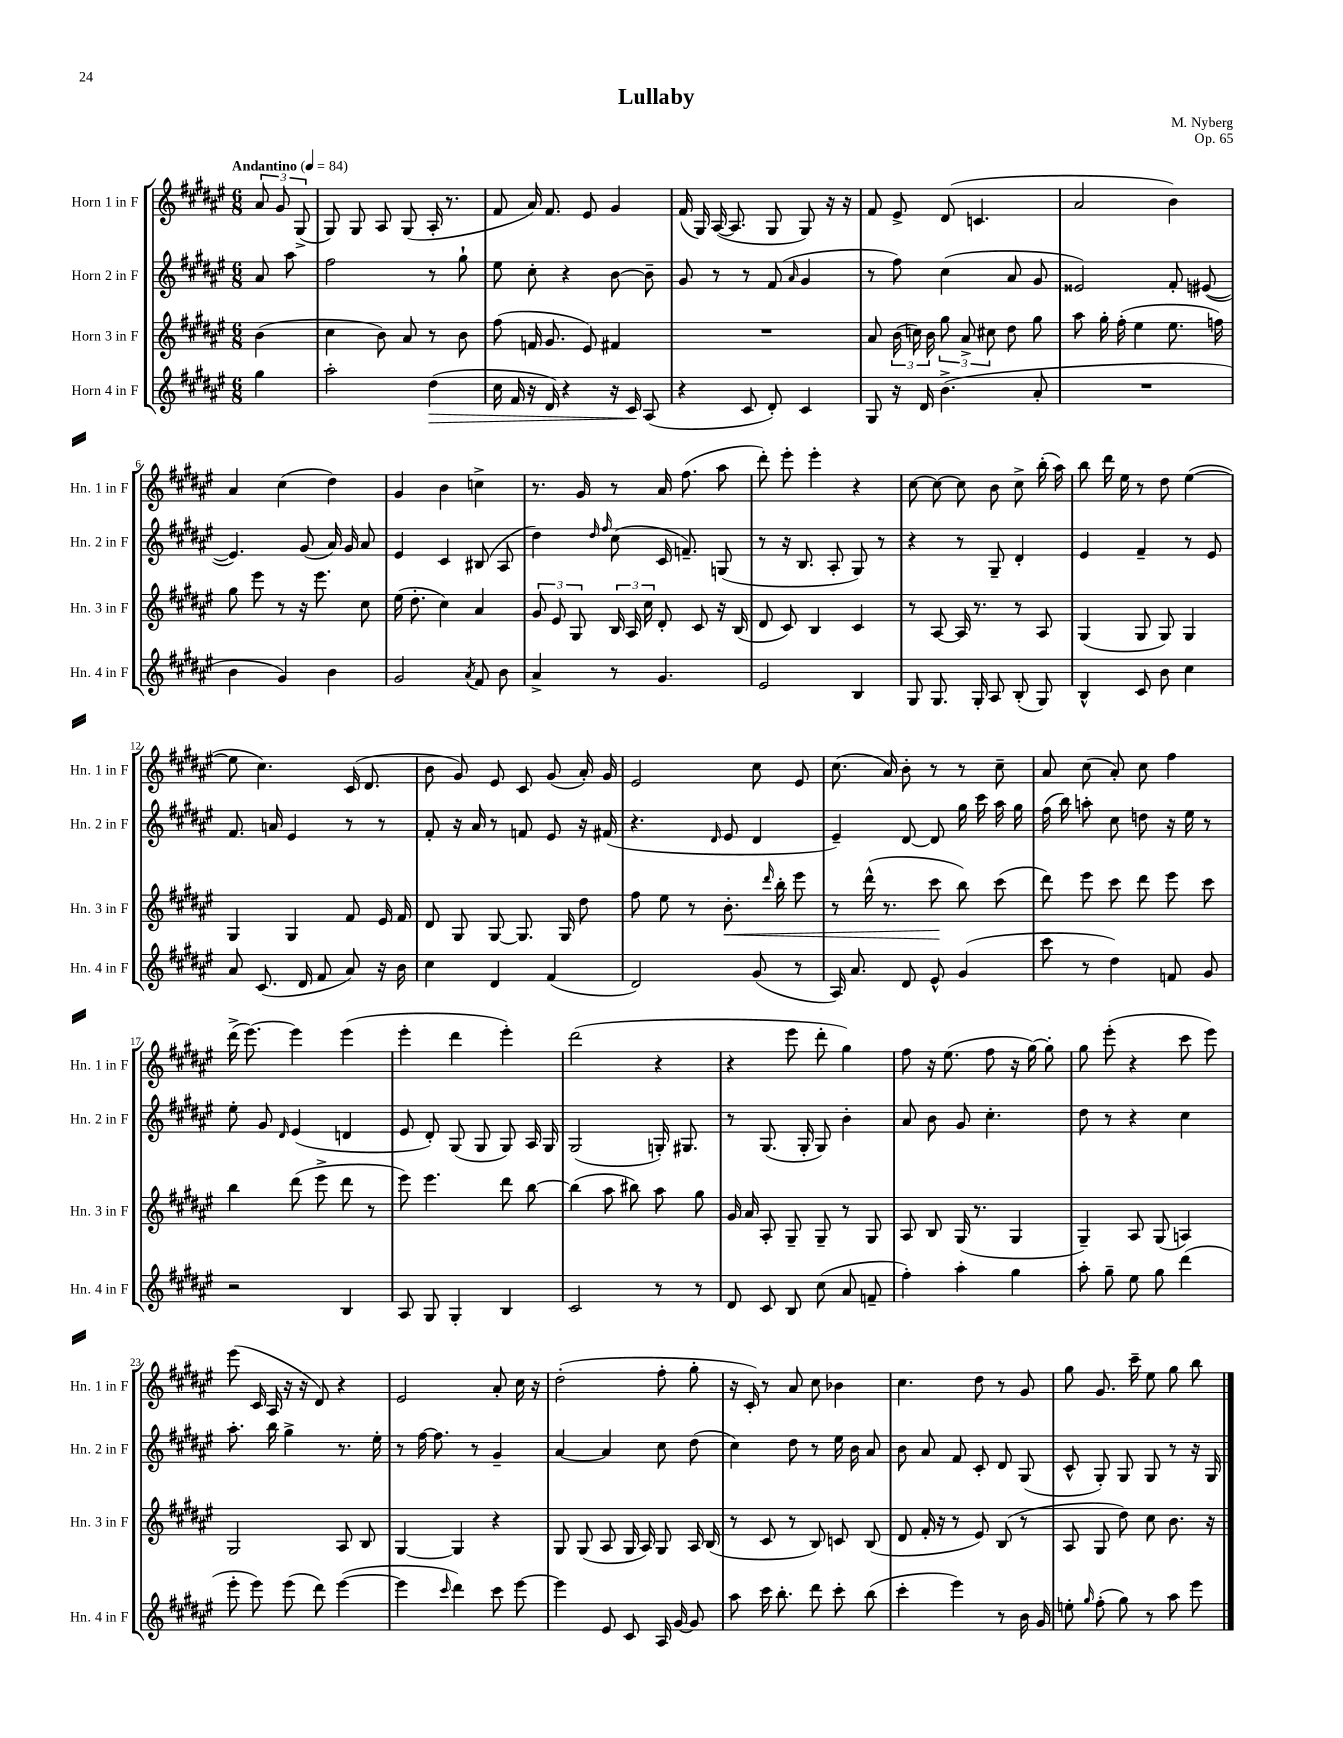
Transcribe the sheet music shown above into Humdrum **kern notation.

**kern	**dynam	**kern	**dynam	**kern	**kern
*part4	*part4	*part3	*part3	*part2	*part1
*staff4	*staff4	*staff3	*staff3	*staff2	*staff1
*I"Horn 4 in F	*	*I"Horn 3 in F	*	*I"Horn 2 in F	*I"Horn 1 in F
*I'Hn. 4 in F	*	*I'Hn. 3 in F	*	*I'Hn. 2 in F	*I'Hn. 1 in F
*clefG2	*	*clefG2	*	*clefG2	*clefG2
*k[f#c#g#d#a#e#]	*	*k[f#c#g#d#a#e#]	*	*k[f#c#g#d#a#e#]	*k[f#c#g#d#a#e#]
*M6/8	*	*M6/8	*	*M6/8	*M6/8
*MM84	*	*MM84	*	*MM84	*MM84
=	=	=	=	=	=
!	!	!	!	!	!LO:TX:a:B:t=Andantino
4gg#\	.	(4b\	.	8a#/	12a#/
.	.	.	.	.	12g#/
.	.	.	.	8aa#\	.
.	.	.	.	.	(12G#^/
=1	=1	=1	=1	=1	=1
2aa#'\	.	4cc#\	.	2ff#\	8G#/)
.	.	.	.	.	8G#/
.	.	8b\)	.	.	8A#/
.	.	8a#/	.	.	(8G#/
!	!LO:HP:b	!	!	!	!
(4dd#\	>	8r	.	8r	16A#'/
.	.	.	.	.	8.r
.	.	8b\	.	8gg#`\	.
=2	=2	=2	=2	=2	=2
16cc#\	.	(8ff#\	.	8ee#\	8f#/
16f#/	.	.	.	.	.
16r	.	16fn/	.	8cc#'\	16a#/)
16d#/)	.	8.g#/	.	.	8.f#/
4r	.	.	.	4r	.
.	.	8e#/)	.	.	8e#/
16r	.	4f#X/	.	[8b\	4g#/
16c#/	.	.	.	.	.
(8A#/	]	.	.	8b~\]	.
=3	=3	=3	=3	=3	=3
4r	.	2.r	.	8g#/	(16f#/
.	.	.	.	.	16G#/)
.	.	.	.	8r	([16A#/
.	.	.	.	.	8.A#/]
8c#/	.	.	.	8r	.
8d#'/)	.	.	.	(8f#/	8G#/
.	.	.	.	16qqa#/	.
4c#/	.	.	.	4g#/	8G#/)
.	.	.	.	.	16r
.	.	.	.	.	16r
=4	=4	=4	=4	=4	=4
8G#/	.	8a#/	.	8r	8f#/
16r	.	(24b\	.	8ff#\)	8e#^/
.	.	24ccn\)	.	.	.
16d#/	.	.	.	.	.
.	.	24b\	.	.	.
(4.b^\	.	12gg#\	.	(4cc#\	(8d#/
.	.	12a#^/	.	.	.
.	.	.	.	.	4.cn/
.	.	12cc#X\	.	.	.
.	.	8dd#\	.	8a#/	.
8a#'/	.	8gg#\	.	8g#/	.
=5	=5	=5	=5	=5	=5
2.r	.	8aa#\	.	2e##X/)	2a#/
.	.	16gg#'\	.	.	.
.	.	(16ff#'\	.	.	.
.	.	4ee#\	.	.	.
.	.	8.ee#\	.	8f#'/	4b\)
.	.	.	.	([8e#X/	.
.	.	16ffn\)	.	.	.
!!LO:LB:g=z
=6	=6	=6	=6	=6	=6
4b\	.	8gg#\	.	4.e#/])	4a#/
.	.	8eee#\	.	.	.
4g#/)	.	8r	.	.	(4cc#\
.	.	16r	.	(8g#/	.
.	.	8.eee#\	.	.	.
4b\	.	.	.	16a#/)	4dd#\)
.	.	.	.	16g#/	.
.	.	8cc#\	.	8a#/	.
=7	=7	=7	=7	=7	=7
2g#/	.	(16ee#\	.	4e#/	4g#/
.	.	8.dd#'\	.	.	.
.	.	4cc#\)	.	4c#/	4b\
8qa#/	.	.	.	.	.
8f#/	.	4a#/	.	(8B#X/	4ccn^\
8b\	.	.	.	8A#/	.
=8	=8	=8	=8	=8	=8
4a#^/	.	12g#/	.	4dd#\)	8.r
.	.	12e#/	.	.	.
.	.	12G#/	.	.	.
.	.	.	.	.	16g#/
.	.	.	.	16qqdd#/	.
.	.	.	.	16qqff#/	.
8r	.	24B/	.	(8cc#\	8r
.	.	24A#/	.	.	.
.	.	24cc#\	.	.	.
4.g#/	.	8d#'/	.	16c#/	16a#/
.	.	.	.	8.fn~/)	(8.ff#\
.	.	8c#/	.	.	.
.	.	16r	.	(8Gn/	8aa#\
.	.	(16B/	.	.	.
=9	=9	=9	=9	=9	=9
2e#/	.	8d#/	.	8r	8ddd#'\)
.	.	8c#/)	.	16r	8eee#'\
.	.	.	.	8.B/	.
.	.	4B/	.	.	4eee#'\
.	.	.	.	8A#'/	.
4B/	.	4c#/	.	8G#/)	4r
.	.	.	.	8r	.
=10	=10	=10	=10	=10	=10
8G#/	.	8r	.	4r	[8cc#\
8.G#/	.	[8A#/	.	.	8cc#\_
.	.	16A#/]	.	8r	8cc#\]
16G#'/	.	8.r	.	.	.
8A#/	.	.	.	8G#~/	8b\
(8B'/	.	8r	.	4d#'/	8cc#^\
8G#/)	.	8A#/	.	.	(16bb'\
.	.	.	.	.	16aa#\)
=11	=11	=11	=11	=11	=11
4B^^/	.	(4G#/	.	4e#/	8bb\
.	.	.	.	.	16ddd#\
.	.	.	.	.	16ee#\
8c#/	.	8G#/	.	4f#~/	8r
8b\	.	8G#/)	.	.	8dd#\
4cc#\	.	4G#/	.	8r	([4ee#\
.	.	.	.	8e#/	.
!!LO:LB:g=z
=12	=12	=12	=12	=12	=12
8a#/	.	4G#/	.	8.f#/	8ee#\]
(8.c#/	.	.	.	.	4.cc#\)
.	.	.	.	16an/	.
.	.	4G#/	.	4e#/	.
16d#/	.	.	.	.	.
8f#/	.	.	.	.	.
8a#/)	.	8f#/	.	8r	(16c#/
.	.	.	.	.	8.d#/
16r	.	16e#/	.	8r	.
16b\	.	16f#/	.	.	.
=13	=13	=13	=13	=13	=13
4cc#\	.	8d#/	.	8f#'/	8b\
.	.	8G#/	.	16r	8g#/)
.	.	.	.	16a#/	.
4d#/	.	[8G#/	.	8r	8e#/
.	.	8.G#/]	.	8fn/	8c#/
(4f#/	.	.	.	8e#/	(8g#/
.	.	16G#/	.	.	.
.	.	8dd#\	.	16r	16a#'/)
.	.	.	.	(16f#X/	16g#/
=14	=14	=14	=14	=14	=14
2d#/)	.	8ff#\	.	4.r	2e#/
.	.	8ee#\	.	.	.
.	.	8r	.	.	.
.	.	.	.	16qqd#/	.
!	!	!	!LO:HP:b	!	!
.	.	8.b'\	<	8e#/	.
(8g#/	.	.	.	4d#/	8cc#\
.	.	16qqddd#/	.	.	.
.	.	16bb'\	.	.	.
8r	.	8eee#\	.	.	8e#/
=15	=15	=15	=15	=15	=15
16A#/)	.	8r	.	4e#~/)	(8.cc#\
8.a#/	.	.	.	.	.
.	.	(16ddd#^^\	.	.	.
.	.	8.r	.	.	16a#/)
8d#/	.	.	.	[8d#/	8b'\
8e#^^/	.	8ccc#\	.	8d#/]	8r
(4g#/	.	8bb\)	[	16gg#\	8r
.	.	.	.	16ccc#\	.
.	.	(8ccc#\	.	16aa#\	8cc#~\
.	.	.	.	16gg#\	.
=16	=16	=16	=16	=16	=16
8ccc#\	.	8ddd#\)	.	(16ff#\	8a#/
.	.	.	.	16bb\)	.
8r	.	8eee#\	.	8aan'\	(8cc#\
4dd#\)	.	8ccc#\	.	8cc#\	8a#'/)
.	.	8ddd#\	.	8ddn\	8cc#\
8fn/	.	8eee#\	.	16r	4ff#\
.	.	.	.	16ee#\	.
8g#/	.	8ccc#\	.	8r	.
!!LO:LB:g=z
=17	=17	=17	=17	=17	=17
2r	.	4bb\	.	8ee#'\	(16ddd#^\
.	.	.	.	.	[8.eee#\)
.	.	.	.	8g#/	.
.	.	.	.	16qqd#/	.
.	.	(8ddd#\	.	(4e#/	4eee#\]
.	.	8eee#^\	.	.	.
4B/	.	8ddd#\	.	4dn/	(4eee#\
.	.	8r	.	.	.
=18	=18	=18	=18	=18	=18
8A#/	.	8eee#\)	.	8e#/	4eee#'\
8G#/	.	4.eee#\	.	8d#'/)	.
4G#'/	.	.	.	(8G#/	4ddd#\
.	.	.	.	8G#/	.
4B/	.	8ddd#\	.	8G#/)	4eee#'\)
.	.	[8bb\	.	16A#/	.
.	.	.	.	16G#/	.
=19	=19	=19	=19	=19	=19
2c#/	.	(4bb\]	.	(2G#/	(2ddd#\
.	.	8aa#\	.	.	.
.	.	8bb#X\)	.	.	.
8r	.	8aa#\	.	16Gn'/)	4r
.	.	.	.	8.G#X/	.
8r	.	8gg#\	.	.	.
=20	=20	=20	=20	=20	=20
8d#/	.	16g#/	.	8r	4r
.	.	16a#/	.	.	.
8c#/	.	8A#'/	.	(8.G#/	.
8B/	.	8G#~/	.	.	8eee#\
.	.	.	.	16G#'/	.
(8cc#\	.	8G#~/	.	8G#/)	8ddd#'\
8a#/	.	8r	.	4b'\	4gg#\)
8fn~/	.	8G#/	.	.	.
=21	=21	=21	=21	=21	=21
4ff#'\)	.	8A#/	.	8a#/	8ff#\
.	.	8B/	.	8b\	16r
.	.	.	.	.	(8.ee#\
4aa#'\	.	(16G#/	.	8g#/	.
.	.	8.r	.	.	.
.	.	.	.	4.cc#'\	8ff#\
4gg#\	.	4G#/	.	.	16r
.	.	.	.	.	[16gg#\)
.	.	.	.	.	8gg#'\]
=22	=22	=22	=22	=22	=22
8aa#'\	.	4G#~/)	.	8dd#\	8gg#\
8gg#~\	.	.	.	8r	(8eee#'\
8ee#\	.	8A#/	.	4r	4r
8gg#\	.	(8G#/	.	.	.
(4ddd#\	.	4An/)	.	4cc#\	8ccc#\
.	.	.	.	.	8eee#\)
!!LO:LB:g=z
=23	=23	=23	=23	=23	=23
8eee#'\	.	2G#/	.	8.aa#'\	(8eee#\
8eee#\)	.	.	.	.	16c#/
.	.	.	.	16bb\	16A#/
(8eee#\	.	.	.	4gg#^\	16r
.	.	.	.	.	16r
8ddd#\)	.	.	.	.	8d#/)
([4eee#\	.	8A#/	.	8.r	4r
.	.	8B/	.	.	.
.	.	.	.	16ee#'\	.
=24	=24	=24	=24	=24	=24
4eee#\]	.	[4G#/	.	8r	2e#/
.	.	.	.	[16ff#\	.
.	.	.	.	8.ff#\]	.
16qqccc#/	.	.	.	.	.
4ddd#\)	.	4G#/]	.	.	.
.	.	.	.	8r	.
8ccc#\	.	4r	.	4g#~/	8a#'/
[8eee#\	.	.	.	.	16cc#\
.	.	.	.	.	16r
=25	=25	=25	=25	=25	=25
4eee#\]	.	8G#/	.	[4a#/	(2dd#'\
.	.	(8G#/	.	.	.
8e#/	.	8A#/	.	4a#/]	.
8c#/	.	16G#/	.	.	.
.	.	16A#/)	.	.	.
16A#/	.	8G#/	.	8cc#\	8ff#'\
[16g#/	.	.	.	.	.
8g#/]	.	16A#/	.	(8dd#\	8gg#'\
.	.	(16B/	.	.	.
=26	=26	=26	=26	=26	=26
8aa#\	.	8r	.	4cc#\)	16r
.	.	.	.	.	16c#'/)
16ccc#\	.	8c#/	.	.	8r
8.bb'\	.	.	.	.	.
.	.	8r	.	8dd#\	8a#/
8ddd#\	.	8B/)	.	8r	8cc#\
8ccc#'\	.	8cn/	.	16ee#\	4b-X\
.	.	.	.	16b\	.
(8bb\	.	(8B/	.	8a#/	.
=27	=27	=27	=27	=27	=27
4ccc#'\	.	8d#/	.	8b\	4.cc#\
.	.	16f#'/	.	8a#/	.
.	.	16r	.	.	.
4eee#\)	.	8r	.	8f#/	.
.	.	8e#/)	.	8c#'/	8dd#\
8r	.	(8B/	.	8d#/	8r
16b\	.	8r	.	(8G#/	8g#/
16g#/	.	.	.	.	.
=28	=28	=28	=28	=28	=28
8een'\	.	8A#/	.	8c#^^/	8gg#\
16qqgg#/	.	.	.	.	.
(8ff#'\	.	8G#/	.	8G#'/)	8.g#/
8gg#\)	.	8dd#\)	.	8G#/	.
.	.	.	.	.	16ccc#~\
8r	.	8cc#\	.	8G#/	8ee#\
8aa#\	.	8.b\	.	8r	8gg#\
8eee#\	.	.	.	16r	8bb\
.	.	16r	.	16G#/	.
==	==	==	==	==	==
*-	*-	*-	*-	*-	*-
